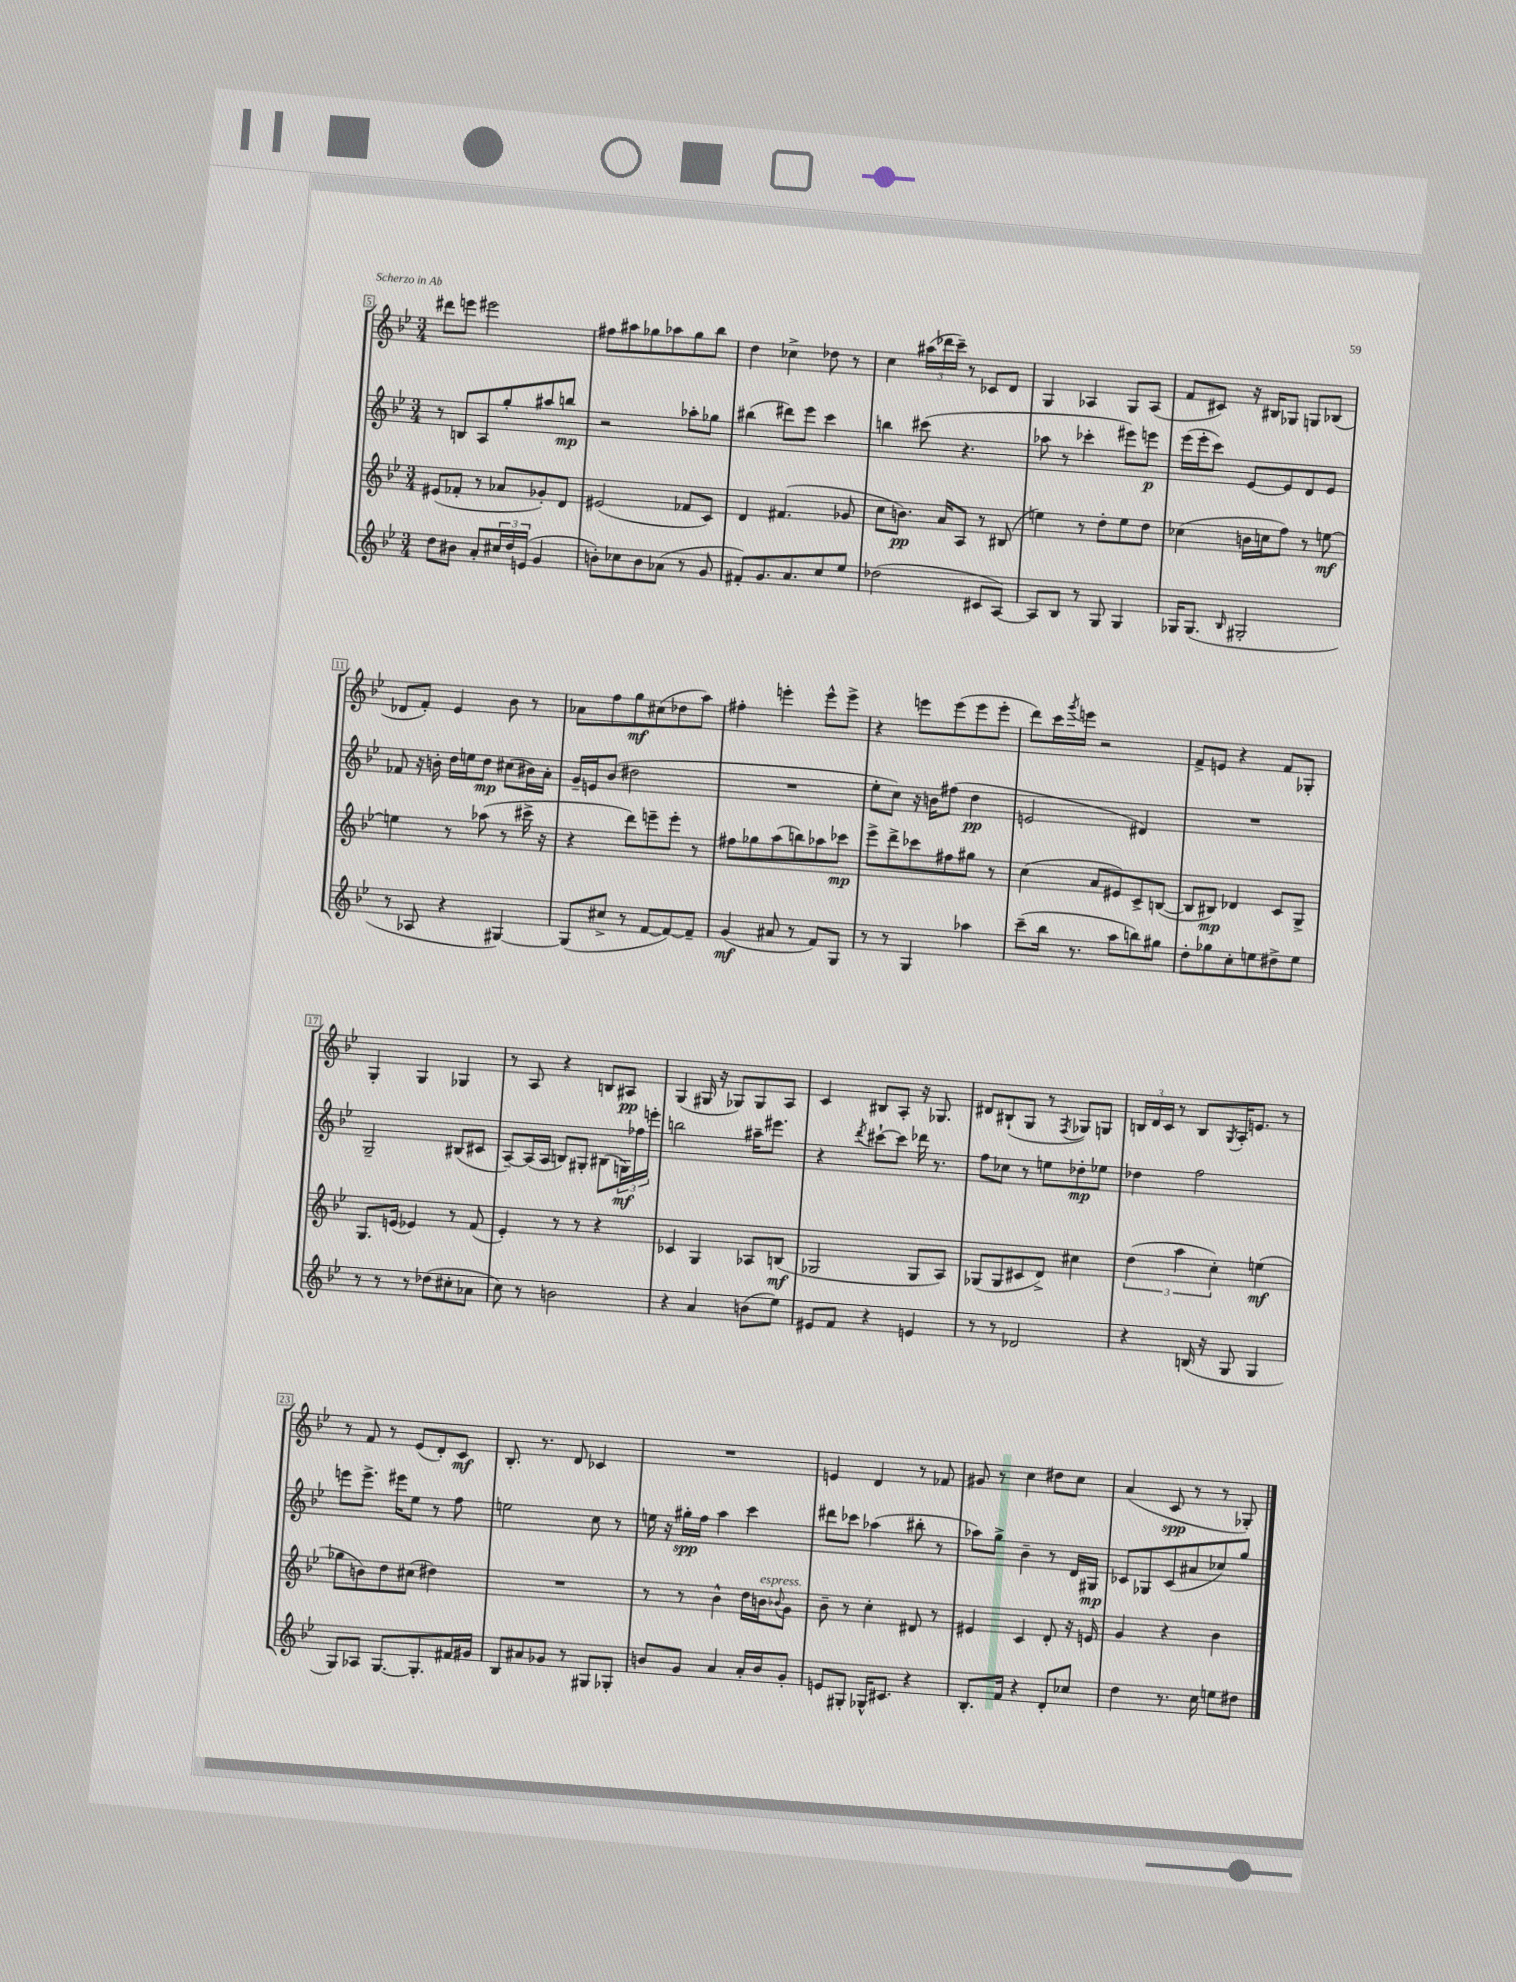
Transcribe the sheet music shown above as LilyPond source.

<<
\new StaffGroup <<
\new Staff = "s0" {
    \clef treble \key bes \major \numericTimeSignature \time 3/4
    dis'''8 e'''8 eis'''2 |
    fis''8 ais''8 ges''8 aes''8 ges''8 bes''8 |
    d''4 ces''4-> des''8 r8 |
    c''4 \tuplet 3/2 { ais''16( des'''16 c'''16--) } r8 ces'8 d'8 |
    g4 aes4 g8 aes8( |
    f'8 cis'8) r16 bis16 ges8 g8 bes8( |
    des'8 f'8-.) ees'4 bes'8 r8 |
    aes'8 f''8 g''8\mf cis''8( des''8 a''8) |
    fis''4-. e'''4-. e'''8-^ e'''8-> |
    r4 e'''8 e'''8( e'''8 e'''8-. |
    d'''8) c'''16 \acciaccatura { g'''8 } e'''16 r2 |
    f'8-> e'8 r4 f'8 ges8-. |
    g4-. g4 ges4 |
    r8 a8 r4 b8 ais8\pp |
    g4( gis16 r16 ges8) ges8 a8 |
    c'4 bis8 a8-. r16 ges8. |
    dis'8 bis8-!( g8 r8 \acciaccatura { f8 } ges8) g8 |
    \tuplet 3/2 { b16 d'16 c'16 } r8 b8 \acciaccatura { g8 } a16-. e'8. r8 |
    r8 f'8 r8 ees'8( d'8-.) c'8\mf |
    bes8.-. r8. d'8 ces'4 |
    R2. |
    e'4 d'4 r8 fes'8 |
    gis'8 r8 c''4 dis''8 c''8 |
    a'4( c'8\spp r8 r8 ges8-.) \bar "|." |
}
\new Staff = "s1" {
    \clef treble \key bes \major \numericTimeSignature \time 3/4
    r8 b8 a8 g''8-. ais''8 b''8\mp |
    r2 aes''8-. ges''8 |
    bis''4( dis'''8) ees'''8 c'''4 |
    b''4 cis'''8( r4. |
    aes''8 r8 ces'''4-. eis'''8) e'''8\p |
    ees'''16( ees'''16-. c'''8) ees'8~ ees'8 d'8 ees'8 |
    fes'8 r16 b'16-. d''16 e''16 d''8\mp cis''8( bis'16) a'16-. |
    g'16-- e'16 bes'8( dis''2 |
    R2. |
    ees''8-. c''8) r16 b'16 fis''8( d''4\pp |
    e'2 dis'4) |
    R2. |
    g2-- bis8( cis'8 |
    a8~--) a16( a16 b8) gis8-. bis8( \tuplet 3/2 { g16\mf) fes''16 e'''16-. } |
    b''2 ais''16-- eis'''8. |
    r4 \acciaccatura { d'''8 } cis'''8~-! cis'''8 des'''16 r8. |
    f''8 ces''8 r8 e''8 des''8-.\mp ees''8 |
    des''4 f''2 |
    e'''8 e'''8.-> eis'''16 ees''8 r8 f''8 |
    e''2 c''8 r8 |
    e''16 r16 gis''16-.\spp f''16 a''4 c'''4 |
    dis'''8 ces'''8 aes''4( bis''8-. r8 |
    aes''8) g''8-> bes'4-- r8 d'16 gis16\mp |
    ces'8 ges8 ces'8( ais'8 ces''8) g''8 \bar "|." |
}
\new Staff = "s2" {
    \clef treble \key bes \major \numericTimeSignature \time 3/4
    eis'8( fes'8-. r8 aes'8 ges'8-.) d'8 |
    eis'2( fes'8 c'8) |
    d'4 fis'4.( ges'8 |
    c''8 b'8.\pp) a'16 a8 r8 bis8( |
    e''4) r8 d''8-. e''8 d''8 |
    ces''4( b'16 c''16 f''8) r8 e''8~\mf |
    e''4 r8 aes''8( r8 cis'''16-> r16 |
    r4 d'''8) e'''8-- e'''8-. r8 |
    fis''8 ges''8 a''8( b''8) aes''8 ces'''8\mp |
    ees'''8-> d'''8-> ces'''8 fis''8 gis''8 r8 |
    c''4( a'8 eis'8) c'8-> b8~( |
    b8 bis8\mp) des'4 c'8 g8-> |
    g8. e'16( ees'4) r8 f'8( |
    ees'4-.) r8 r8 r4 |
    ces'4 g4 aes8 b8\mf( |
    ges2 ges8 a8) |
    ges8( ges8 cis'8 d'8->) cis''4 |
    \tuplet 3/2 { d''4( a''4 c''4-.) } e''4\mf( |
    ges''8 b'8) d''8 cis''8( dis''4) |
    R2. |
    r8 r8 bes'4-^ d''16 b'16^\markup { \italic "espress." } \appoggiatura { bes'8 } g'8 |
    bes'8-- r8 c''4-. dis'8 r8 |
    eis'4 c'4 d'8-. r16 e'16 |
    g'4 r4 bes'4 \bar "|." |
}
\new Staff = "s3" {
    \clef treble \key bes \major \numericTimeSignature \time 3/4
    d''8 bis'8 a'8-. \tuplet 3/2 { cis''16 d''16 e'16( } g'4 |
    b'8-.) ces''8 b'8 aes'8( r8 g'8 |
    fis'8-.) g'8. a'8. c''8 ees''8 |
    des''2( cis'8 a8~) |
    a8 bes8 r8 g8 g4 |
    ges16 ges8.( \grace { bes16 } gis2-. |
    r8 aes8 r4 gis4~) |
    gis8( cis''8-> r8 f'8~ f'8~) f'8-- |
    g'4\mf( ais'8 r8 f'8) g8 |
    r8 r8 g4 aes''4 |
    c'''8--( bes''16 r8. a''8 b''8) gis''8 |
    d''8-. ges''8 c''8-. e''8 dis''8-> e''8 |
    r8 r8 r8 des''8( cis''8-. aes'8 |
    c''8) r8 b'2 |
    r4 a'4 b'8( ees''8) |
    eis'8 f'8 r4 e'4 |
    r8 r8 des'2 |
    r4 b16( r16 g8 g4 |
    g8) aes8 g8.~ g8.-. fis'16 gis'16 |
    bes8 ais'8 ges'8 r8 gis8 ges8-. |
    b'8 g'8 a'4 a'16-. b'16 g'8-. |
    e'8 gis8-. ges16-^ cis'8. r4 |
    bes8.-. f'16 r4 d'8-. ces''8 |
    d''4 r8. c''16 e''8 dis''8 \bar "|." |
}
>>
>>
\layout { \context { \Score currentBarNumber = #5 \override BarNumber.stencil = #(make-stencil-boxer 0.1 0.3 ly:text-interface::print) } }
